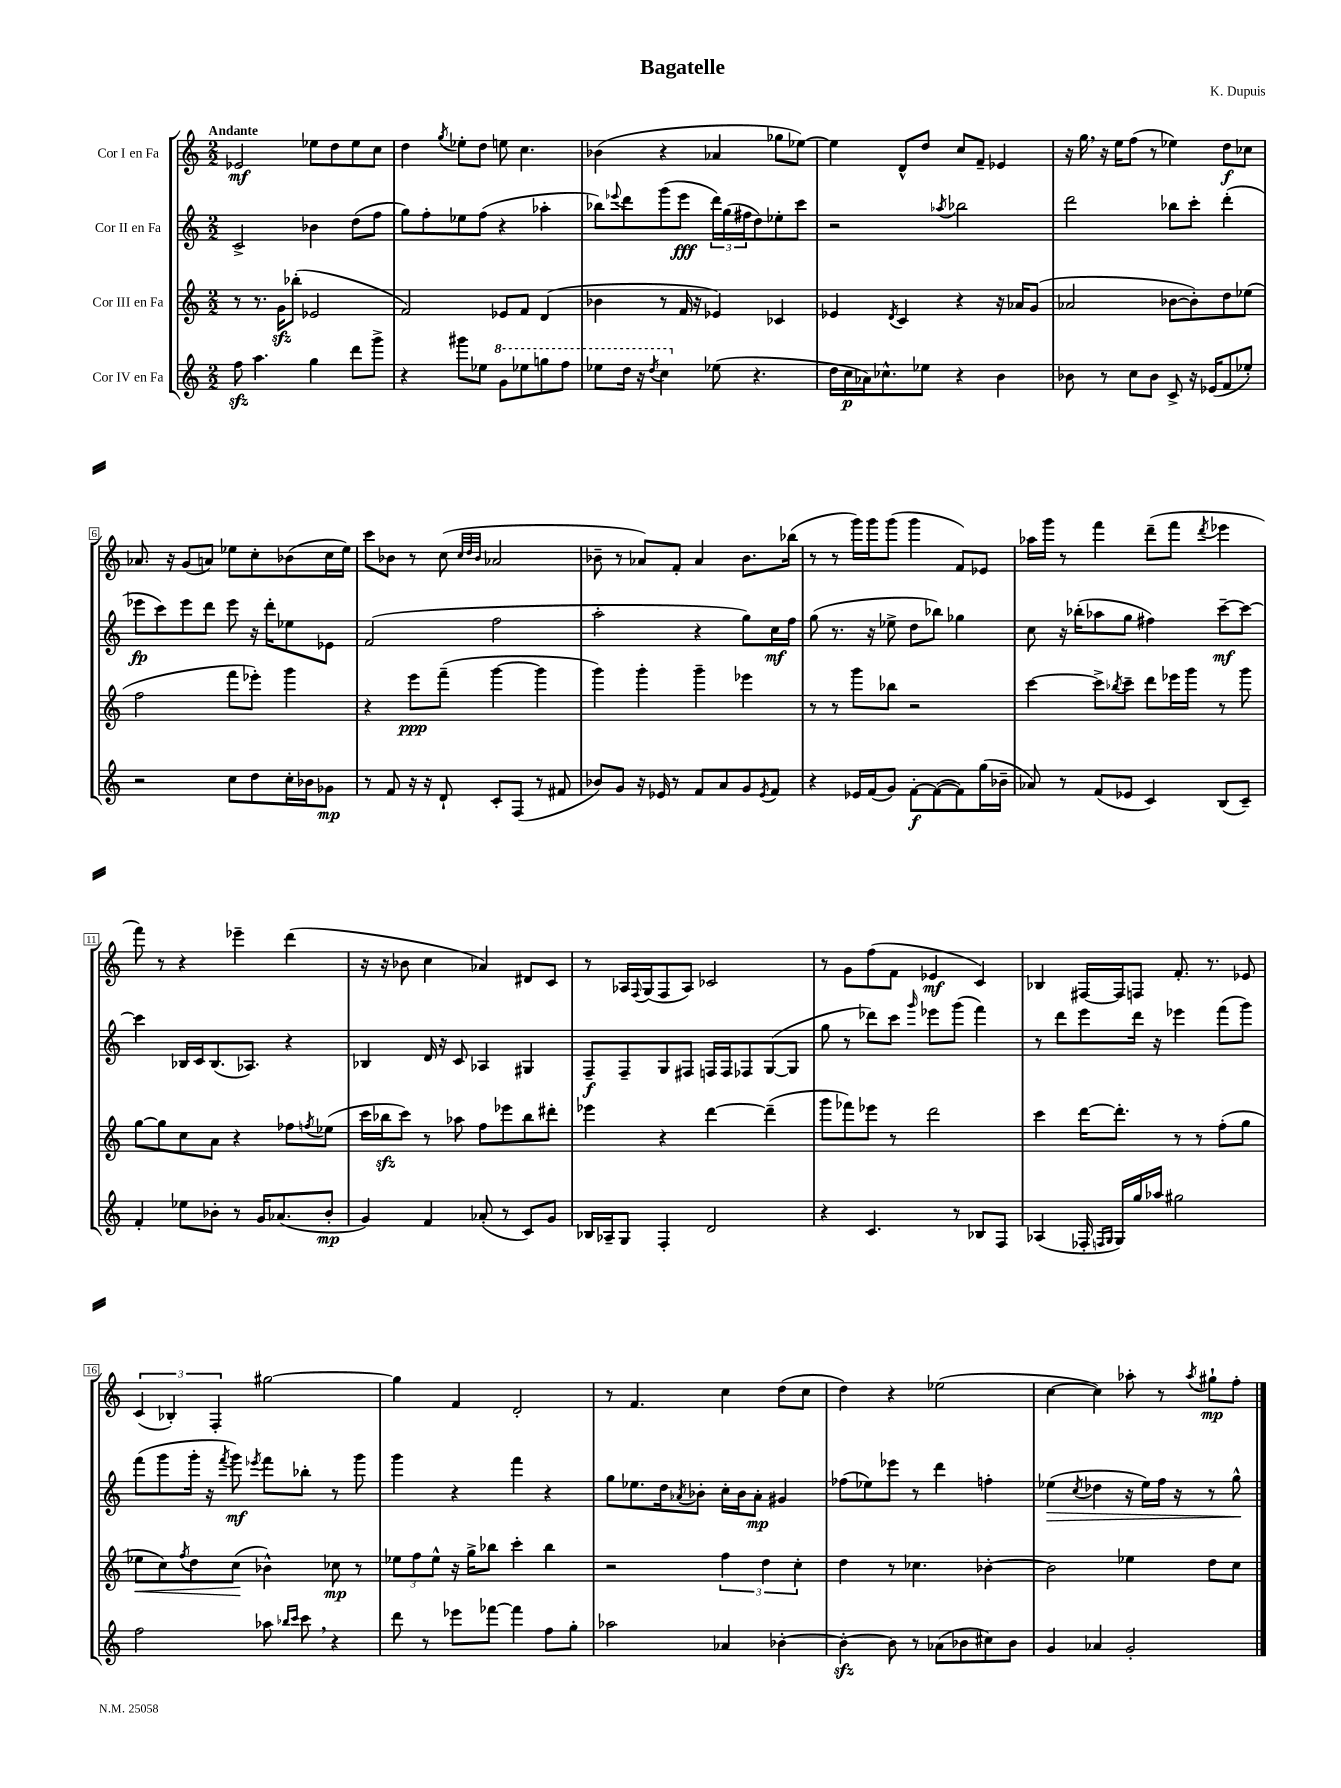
\header { title = "Bagatelle" composer = "K. Dupuis" }
<<
\new StaffGroup <<
\new Staff = "s0" \with { instrumentName = "Cor I en Fa" } {
    \clef treble \key c \major \numericTimeSignature \time 2/2 \tempo "Andante"
    ees'2\mf ees''8 d''8 ees''8 c''8 |
    d''4 \acciaccatura { g''8 } ees''8-. d''8 e''8 c''4. |
    bes'4( r4 aes'4 ges''8 ees''8~) |
    ees''4 d'8-^ d''8 c''8 f'8-- ees'4 |
    r16 g''16 \breathe r16 e''16 f''8( r8 ees''4) d''8\f ces''8 |
    aes'8. r16 g'8( a'8) ees''8 c''8-. bes'8( c''16 ees''16) |
    c'''8 bes'8 r8 c''8( \grace { c''32 d''32 bes'32 } aes'2 |
    bes'8-- r8 aes'8) f'8-. aes'4 bes'8. bes''16( |
    r8 r8 g'''16) g'''16 g'''8( g'''4 f'8) ees'8 |
    aes''16 g'''16 r8 f'''4 d'''8--( f'''8 \acciaccatura { d'''8 } ees'''4 |
    f'''8) r8 r4 ees'''4-- d'''4( |
    r16 r16 bes'8 c''4 aes'4) dis'8 c'8 |
    r8 aes16 \appoggiatura { f8 } g16( f8 aes8) ces'2 |
    r8 g'8 f''8( f'8 ees'4\mf c'4) |
    bes4 fis16~ fis16 f8 f'8.-. r8. ees'8 |
    \tuplet 3/2 { c'4( bes4-.) f4-. } gis''2~ |
    gis''4 f'4 d'2-. |
    r8 f'4. c''4 d''8( c''8 |
    d''4) r4 ees''2( |
    c''4~ c''4) aes''8-. r8 \acciaccatura { aes''8 } gis''8-!\mp f''8-. \bar "|." |
}
\new Staff = "s1" \with { instrumentName = "Cor II en Fa" } {
    \clef treble \key c \major \numericTimeSignature \time 2/2
    c'2-> bes'4 d''8( f''8 |
    g''8) f''8-. ees''8 f''8( r4 aes''4-. |
    bes''8) \appoggiatura { ees'''8 } d'''8 g'''8( ees'''8\fff \tuplet 3/2 { d'''16) g''16( fis''16 } d''8) ees''8-. c'''8 |
    r2 \acciaccatura { aes''8 } bes''2 |
    d'''2 bes''8 c'''8-. d'''4-.( |
    ees'''8\fp c'''8) ees'''8 d'''8 ees'''8 r16 d'''16-. ees''8 ees'8 |
    f'2( f''2 |
    a''2-. r4 g''8) c''16\mf f''16 |
    g''8( r8. r16 ees''8-> d''8 bes''8) ges''4 |
    c''8 r16 bes''16-.( aes''8 g''8 fis''4) c'''8~--\mf c'''8~ |
    c'''4 bes16 c'16 bes8.( aes8.) r4 |
    bes4 d'16 r16 c'8 aes4 gis4 |
    f8--\f f8-- g8 fis8 f16 f16 fes8 g8~( g8 |
    g''8 r8 des'''8) c'''8 \grace { g'''16 } ees'''8 g'''8( f'''4) |
    r8 d'''8 e'''8 d'''16 r16 ees'''4 f'''8( g'''8) |
    f'''8( g'''8 g'''16-. r16 \acciaccatura { f'''8 } g'''8\mf) \acciaccatura { ees'''8 } f'''8 bes''8-. r8 g'''8 |
    g'''4 r4 f'''4 r4 |
    g''8 ees''8. d''16 \acciaccatura { aes'8 } bes'8-. c''16-. bes'16 aes'8-.\mp gis'4 |
    fes''8( ees''8) ees'''8 r8 d'''4 f''4-. |
    ees''4\>( \acciaccatura { c''8 } des''4 r16 ees''16) f''16 r16 r8 g''8-^\! \bar "|." |
}
\new Staff = "s2" \with { instrumentName = "Cor III en Fa" } {
    \clef treble \key c \major \numericTimeSignature \time 2/2
    r8 r8. g'16\sfz bes''8-.( ees'2 |
    f'2) ees'8 f'8 d'4( |
    bes'4 r8 f'16 r16 ees'4) ces'4 |
    ees'4 \acciaccatura { d'8 } c'4 r4 r16 aes'16 g'8( |
    aes'2 bes'8~ bes'8-.) d''8 ees''8( |
    f''2 f'''8 ees'''8-.) g'''4 |
    r4 e'''8\ppp f'''8--( g'''4~ g'''4 |
    g'''4) g'''4-. g'''4-- ees'''4 |
    r8 r8 g'''8 bes''8 r2 |
    c'''4~ c'''8-> \acciaccatura { bes''8 } c'''8-- d'''8 ees'''16 g'''16 r8 g'''8 |
    g''8~ g''8 c''8 a'8 r4 fes''8 \acciaccatura { f''8 } ees''8( |
    c'''16 bes''16\sfz c'''8) r8 aes''8 f''8 ees'''8 bes''8 dis'''8-. |
    ees'''4 r4 d'''4~ d'''4--( |
    g'''8 fes'''8) ees'''8 r8 d'''2 |
    c'''4 d'''16~ d'''8.-. r8 r8 f''8-.( g''8 |
    ees''8\< c''8) \acciaccatura { f''8 } d''8 c''8\!( bes'4-^) ces''8\mp r8 |
    \tuplet 3/2 { ees''8 f''8 ees''8-^ } r16 g''16-> bes''8 c'''4-. bes''4 |
    r2 \tuplet 3/2 { f''4 d''4 c''4-. } |
    d''4 r8 ces''4. bes'4~-. |
    bes'2 ees''4 d''8 c''8 \bar "|." |
}
\new Staff = "s3" \with { instrumentName = "Cor IV en Fa" } {
    \clef treble \key c \major \numericTimeSignature \time 2/2
    f''8\sfz a''4. g''4 d'''8 g'''8-> |
    r4 gis'''8 ees''8 \ottava #1 g''8 ees'''8 g'''8 f'''8 |
    ees'''8 d'''16 r16 \acciaccatura { d'''8 } c'''4 \ottava #0 ees''8( r4. |
    d''16 c''16\p aes'16) ces''8.-^ ees''8 r4 b'4 |
    bes'8 r8 c''8 bes'8 c'8-> r16 ees'16( f'8 ees''8-.) |
    r2 c''8 d''8 c''16-. bes'16 ges'8\mp |
    r8 f'8 r16 r16 d'8-! c'8-. f8( r8 fis'8 |
    bes'8) g'8 r16 ees'16 r8 f'8 a'8 g'8 \acciaccatura { ees'8 } f'8 |
    r4 ees'16 f'16( g'8) f'8~-.\f f'8~( f'8) g''16( bes'16-- |
    aes'8) r8 f'8( ees'8 c'4) b8( c'8--) |
    f'4-. ees''8 bes'8-. r8 g'16 aes'8.( bes'8-.\mp |
    g'4) f'4 aes'8-.( r8 c'8) g'8 |
    bes16 aes16-- g8 f4-. d'2 |
    r4 c'4. r8 bes8 f8 |
    aes4( fes16-. \grace { f16 g16 } g16) g''16 aes''16 gis''2 |
    f''2 aes''8 \grace { bes''16 c'''16 } c'''8 \breathe r4 |
    d'''8 r8 ees'''8 fes'''8~ fes'''4 f''8 g''8-. |
    aes''2 aes'4 bes'4~-. |
    bes'4~-.\sfz bes'8 r8 aes'8( bes'8 cis''8) bes'8 |
    g'4 aes'4 g'2-. \bar "|." |
}
>>
>>
\layout { \context { \Score \override BarNumber.stencil = #(make-stencil-boxer 0.1 0.3 ly:text-interface::print) } }
